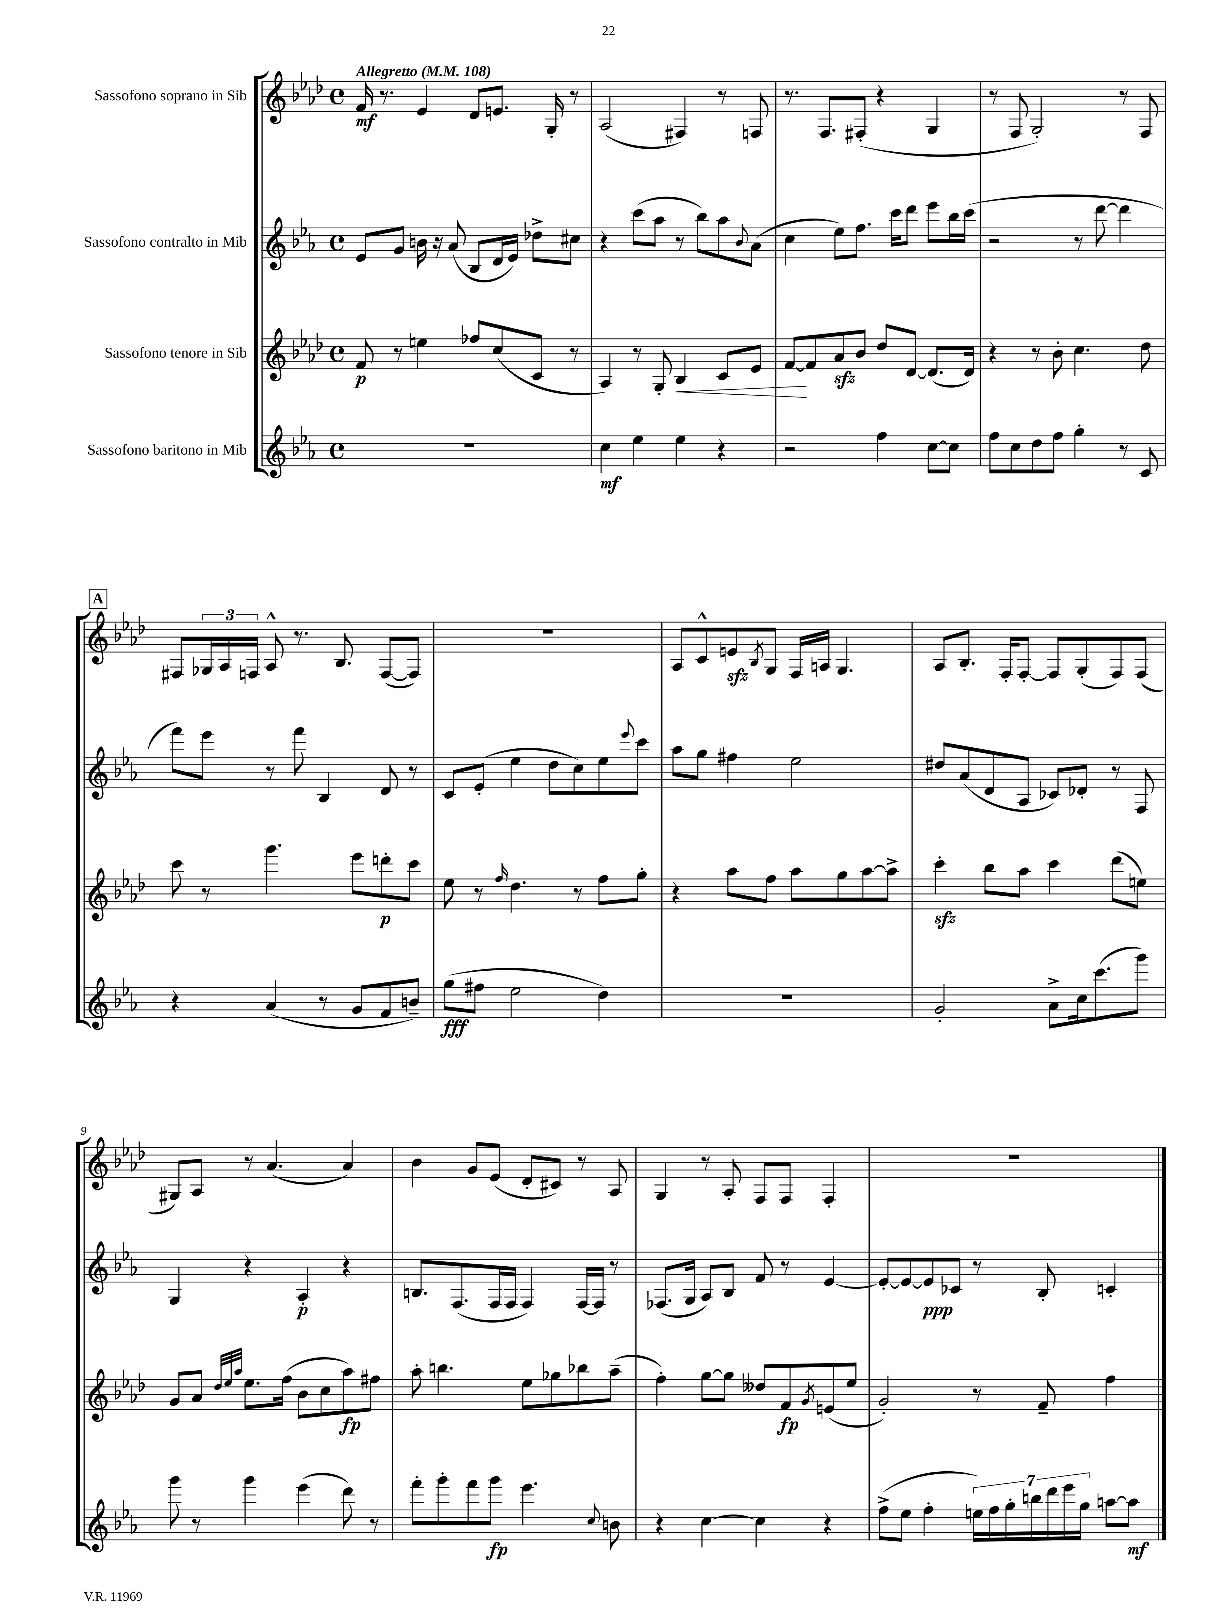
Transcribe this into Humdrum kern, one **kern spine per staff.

**kern	**kern	**kern	**kern
*staff4	*staff3	*staff2	*staff1
*clefG2	*clefG2	*clefG2	*clefG2
*k[b-e-a-]	*k[b-e-a-d-]	*k[b-e-a-]	*k[b-e-a-d-]
*M4/4	*M4/4	*M4/4	*M4/4
*met(c)	*met(c)	*met(c)	*met(c)
*MM108	*MM108	*MM108	*MM108
1r	8f	8e-	16f
.	.	.	8.r
.	8r	8g	.
.	4ee	16b	4e-
.	.	16r	.
.	.	(8a-	.
.	8ff-	8B-	8d-
.	(8cc	16d	8.e
.	.	16e-)	.
.	8c	8dd-^	.
.	.	.	16G'
.	8r	8cc#	8r
=	=	=	=
4cc	4A-)	4r	(2A-
4ee-	8r	(8ccc	.
.	8G'	8aa-	.
4ee-	4B-	8r	4F#)
.	.	8bb-)	.
4r	8c	8aa-	8r
.	.	8qqb-	.
.	8e-	(8a-	8F
=	=	=	=
2r	[8f	4cc	8.r
.	8f]	.	.
.	.	.	8.F
.	8a-	8ee-)	.
.	8b-	8.ff	(8F#'
4ff	8dd-	.	4r
.	.	16ccc	.
.	[8d-	8ddd	.
[8cc	(8.d-]	8eee-	4G
8cc]	.	16bb-	.
.	16d-)	(16ccc	.
=	=	=	=
8ff	4r	2r	8r
8cc	.	.	8F
8dd	8r	.	2G')
8ff	8b-'	.	.
4gg'	4.cc	8r	.
.	.	[8ddd	.
8r	.	4ddd]	8r
8c	8dd-	.	8F
=	=	=	=
4r	8ccc	8fff)	8F#
.	8r	8eee-	24G-
.	.	.	24A-
.	.	.	24F
(4a-	4.ggg	8r	8A-^^
.	.	8fff	8.r
8r	.	4B-	.
.	.	.	8.B-
8g	8eee-	.	.
8f	8ddd'	8d	([8F
8b~)	8ccc	8r	8F])
=	=	=	=
(8gg	8ee-	8c	1r
8ff#	8r	(8e-'	.
.	16qqff	.	.
2ee-	4.dd-	4ee-	.
.	.	8dd	.
.	8r	8cc)	.
4dd)	8ff	8ee-	.
.	.	8qqeee-	.
.	8gg'	8ccc	.
=	=	=	=
1r	4r	8aa-	8A-
.	.	8gg	8c^^
.	8aa-	4ff#	8e
.	.	.	8qB-
.	8ff	.	8G
.	8aa-	2ee-	16F
.	.	.	16A
.	8gg	.	4.G
.	[8aa-	.	.
.	8aa-^]	.	.
=	=	=	=
2g'	4ccc'	8dd#	8A-
.	.	(8a-	8.B-'
.	8bb-	8d	.
.	.	.	16F'
.	8aa-	8A-	[8F'
8a-^	4ccc	8c-)	8F]
16cc	.	8d-'	(8G'
(8.ccc	.	.	.
.	(8ddd-	8r	8F)
8ggg)	8ee)	8F	(8F
=	=	=	=
8ggg	8g	4G	8G#)
8r	8a-	.	8A-
.	32qqdd-	.	.
.	32qqee-	.	.
.	32qqaa-	.	.
4ggg	8.ee-	4r	8r
.	.	.	(4.a-
.	(16ff	.	.
(4eee-	8b-	4A-'	.
.	8cc	.	.
8ddd)	8aa-)	4r	4a-)
8r	8ff#	.	.
=	=	=	=
8fff'	8aa-'	8.B	4b-
8ggg'	4.bb	.	.
.	.	(8.F	.
8fff	.	.	8g
8ggg	.	16F	(8e-
.	.	16F	.
4.eee-	8ee-	4F)	8d-'
.	8gg-	.	8c#)
.	8bb-	[16F	8r
.	.	16F]	.
8qqcc	.	.	.
8b	(8aa-~	8r	8A-
=	=	=	=
4r	4ff')	(8.F-	4G
.	.	16G	.
[4cc	[8gg	8A-)	8r
.	8gg]	8B-	8A-'
4cc]	8dd--	8f	8F
.	8f	8r	8F
.	8qg	.	.
4r	(8e	[4e-	4F'
.	8ee-	.	.
=	=	=	=
(8ff^	2g')	8e-'_	1r
8ee-	.	8e-_	.
4ff'	.	8e-]	.
.	.	8c-	.
28ee)	8r	8r	.
28ff	.	.	.
28gg'	.	.	.
28bb	.	.	.
.	8f~	8B-'	.
28ddd	.	.	.
28eee-	.	.	.
28gg	.	.	.
[8aa	4ff	4c'	.
8aa]	.	.	.
==	==	==	==
*-	*-	*-	*-
